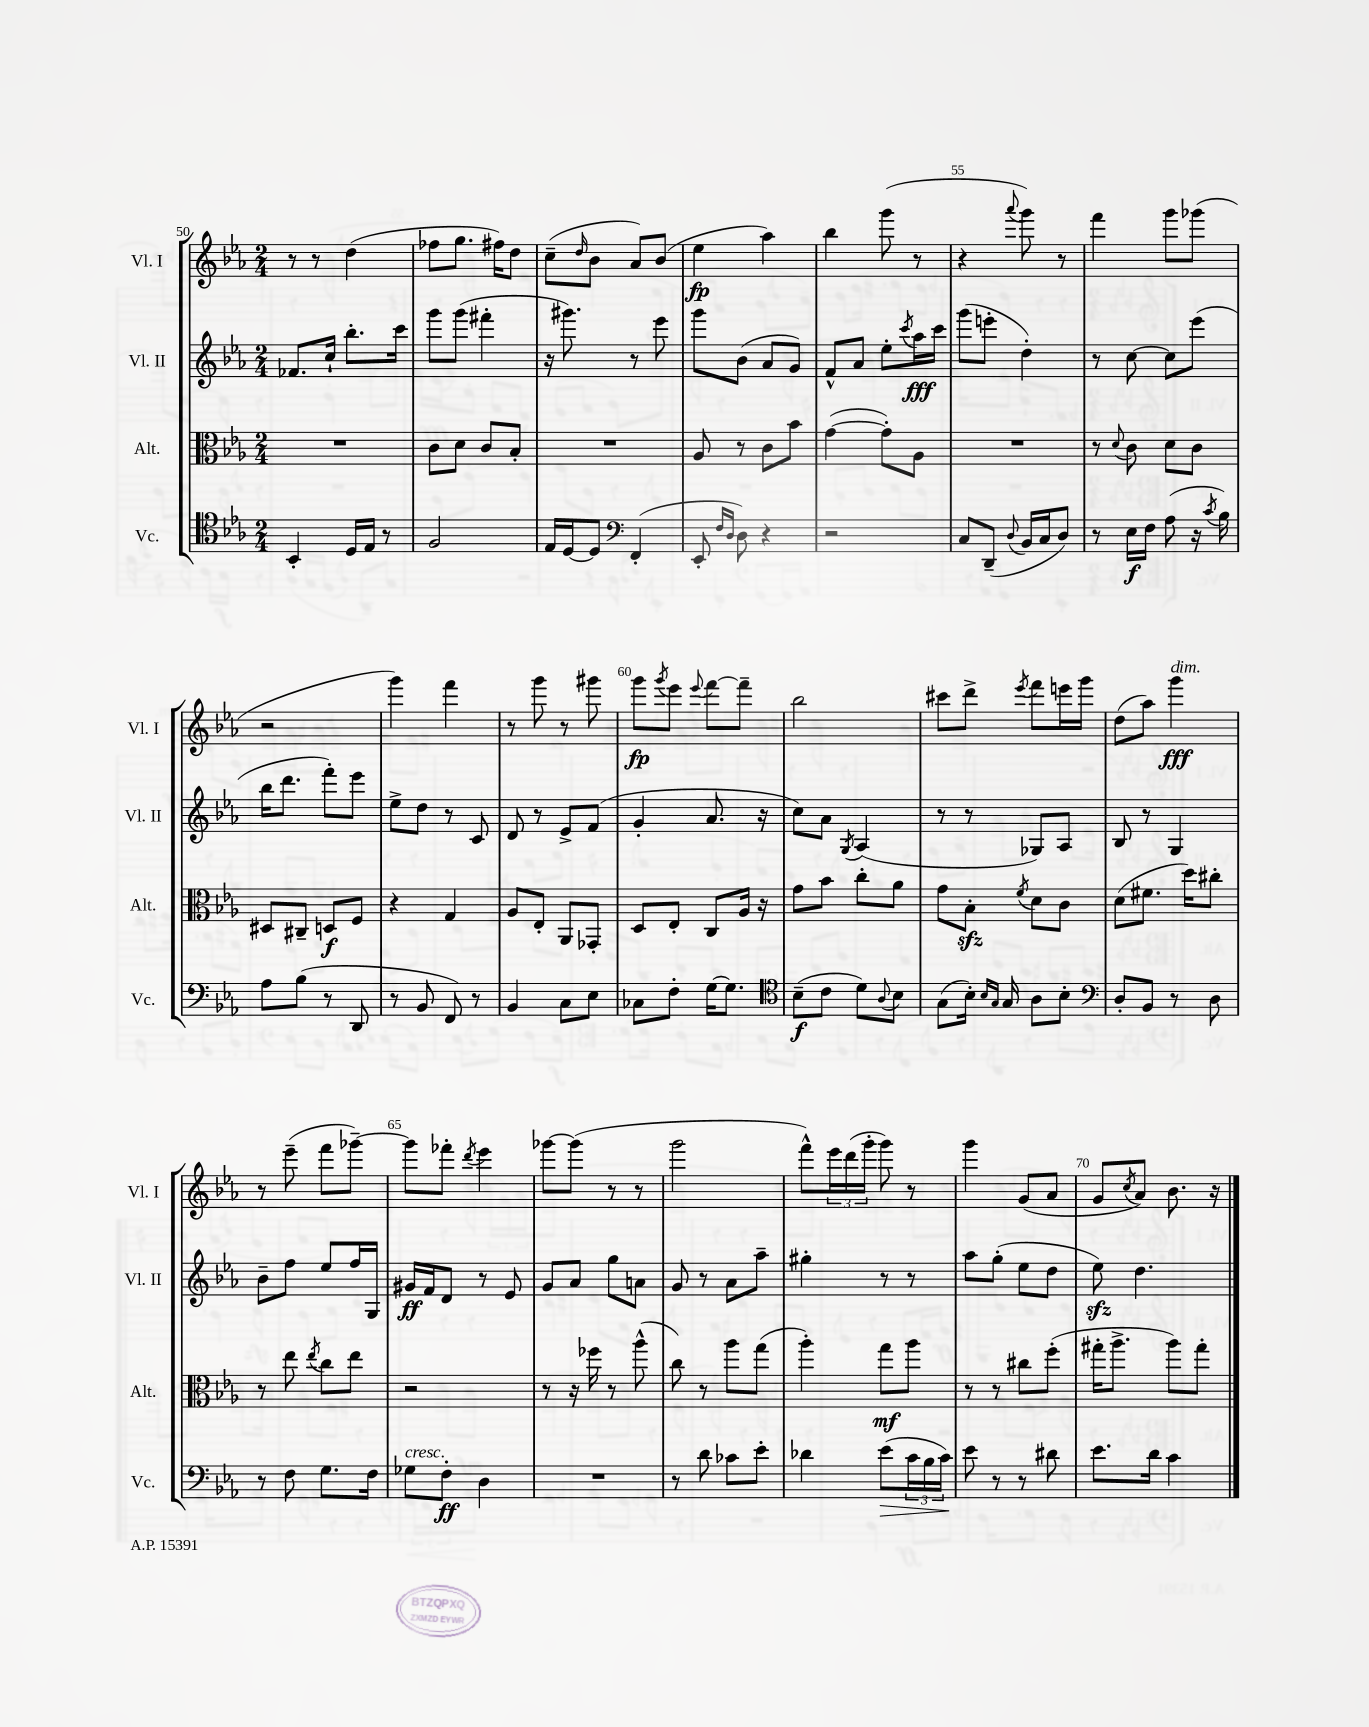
<<
\new StaffGroup <<
\new Staff = "s0" \with { instrumentName = "Vl. I" shortInstrumentName = "Vl. I" } {
    \clef treble \key ees \major \numericTimeSignature \time 2/4
    r8 r8 d''4( |
    fes''8 g''8. fis''16) d''8 |
    c''8--( \grace { d''16 } bes'8 aes'8) bes'8( |
    ees''4\fp aes''4) |
    bes''4 g'''8( r8 |
    r4 \appoggiatura { aes'''8 } g'''8) r8 |
    f'''4 g'''8 ges'''8( |
    r2 |
    g'''4) f'''4 |
    r8 g'''8 r8 gis'''8 |
    g'''8\fp \acciaccatura { g'''8 } ees'''8 \appoggiatura { ees'''8 } f'''8~ f'''8-- |
    bes''2 |
    cis'''8 d'''8-> \acciaccatura { ees'''8 } f'''8 e'''16 g'''16 |
    d''8( aes''8) g'''4\fff^\markup { \italic "dim." } |
    r8 ees'''8--( f'''8 ges'''8~--) |
    ges'''8 fes'''8-. \acciaccatura { d'''8 } ees'''4 |
    ges'''8~ ges'''8( r8 r8 |
    g'''2 |
    f'''8-^) \tuplet 3/2 { ees'''16 d'''16( g'''16-. } g'''8) r8 |
    g'''4 g'8( aes'8 |
    g'8 \acciaccatura { c''8 } aes'8) bes'8. r16 \bar "|." |
}
\new Staff = "s1" \with { instrumentName = "Vl. II" shortInstrumentName = "Vl. II" } {
    \clef treble \key ees \major \numericTimeSignature \time 2/4
    fes'8. c''16-! bes''8.-. c'''16 |
    g'''8 g'''8( fis'''4-. |
    r16 gis'''8.) r8 ees'''8 |
    g'''8 bes'8( aes'8 g'8) |
    f'8-^ aes'8 ees''8-. \acciaccatura { c'''8 } aes''16\fff c'''16 |
    g'''8( e'''8-. d''4-.) |
    r8 c''8~ c''8 ees'''8( |
    bes''16 d'''8. f'''8-.) ees'''8 |
    ees''8-> d''8 r8 c'8 |
    d'8 r8 ees'8-> f'8( |
    g'4-. aes'8. r16 |
    c''8) aes'8 \acciaccatura { g8 } aes4( |
    r8 r8 ges8) aes8 |
    bes8 r8 g4 |
    bes'8-- f''8 ees''8 f''16 g16 |
    gis'16\ff f'16 d'8 r8 ees'8 |
    g'8 aes'8 g''8 a'8 |
    g'8 r8 aes'8 aes''8-- |
    gis''4-. r8 r8 |
    aes''8 g''8-.( ees''8 d''8 |
    ees''8\sfz) d''4. \bar "|." |
}
\new Staff = "s2" \with { instrumentName = "Alt." shortInstrumentName = "Alt." } {
    \clef alto \key ees \major \numericTimeSignature \time 2/4
    R2 |
    c'8 d'8 c'8 bes8-. |
    R2 |
    aes8 r8 c'8 bes'8 |
    g'4~( g'8-.) aes8 |
    R2 |
    r8 \appoggiatura { d'8 } c'8 d'8 c'8 |
    dis8 cis8-- d8\f f8 |
    r4 g4 |
    aes8 ees8-. aes,8 ges,8-. |
    d8 ees8-. c8 aes16 r16 |
    g'8 bes'8 c''8-. aes'8 |
    g'8 bes8-.\sfz \acciaccatura { f'8 } d'8 c'8 |
    d'8( fis'8. d''16) cis''8-. |
    r8 ees''8 \acciaccatura { ees''8 } c''8 ees''8 |
    r2 |
    r8 r16 fes''16 r8 aes''8-^( |
    c''8) r8 aes''8 g''8( |
    aes''4-.) g''8\mf aes''8 |
    r8 r8 cis''8 f''8-.( |
    gis''16-. aes''8.-> aes''8) gis''8-. \bar "|." |
}
\new Staff = "s3" \with { instrumentName = "Vc." shortInstrumentName = "Vc." } {
    \clef tenor \key ees \major \numericTimeSignature \time 2/4
    bes,4-. d16 ees16 r8 |
    f2 |
    ees16 d16~ d8 \clef bass f,4-.( |
    ees,8-. \grace { f16 d16 } d8) r4 |
    r2 |
    c8 d,8--( \appoggiatura { d8 } bes,16 c16 d8) |
    r8 ees16\f f16 aes8( r16 \acciaccatura { c'8 } bes16) |
    aes8 bes8( r8 d,8 |
    r8 bes,8 f,8) r8 |
    bes,4 c8 ees8 |
    ces8 f8-. g16~ g8. |
    \clef tenor bes8--\f( c'8 d'8) \appoggiatura { aes8 } bes8 |
    g8( bes16-.) \grace { bes16 g16 } g16 aes8 bes8-. |
    \clef bass d8-. bes,8 r8 d8 |
    r8 f8 g8. f16 |
    ges8^\markup { \italic "cresc." } f8-.\ff d4 |
    R2 |
    r8 d'8 ces'8 ees'8-. |
    des'4 ees'8\>( \tuplet 3/2 { c'16 bes16 c'16) } |
    ees'8\! r8 r8 dis'8 |
    ees'8. d'16 c'4 \bar "|." |
}
>>
>>
\layout { \context { \Score currentBarNumber = #50 \override BarNumber.break-visibility = ##(#f #t #t) barNumberVisibility = #(every-nth-bar-number-visible 5) } }
